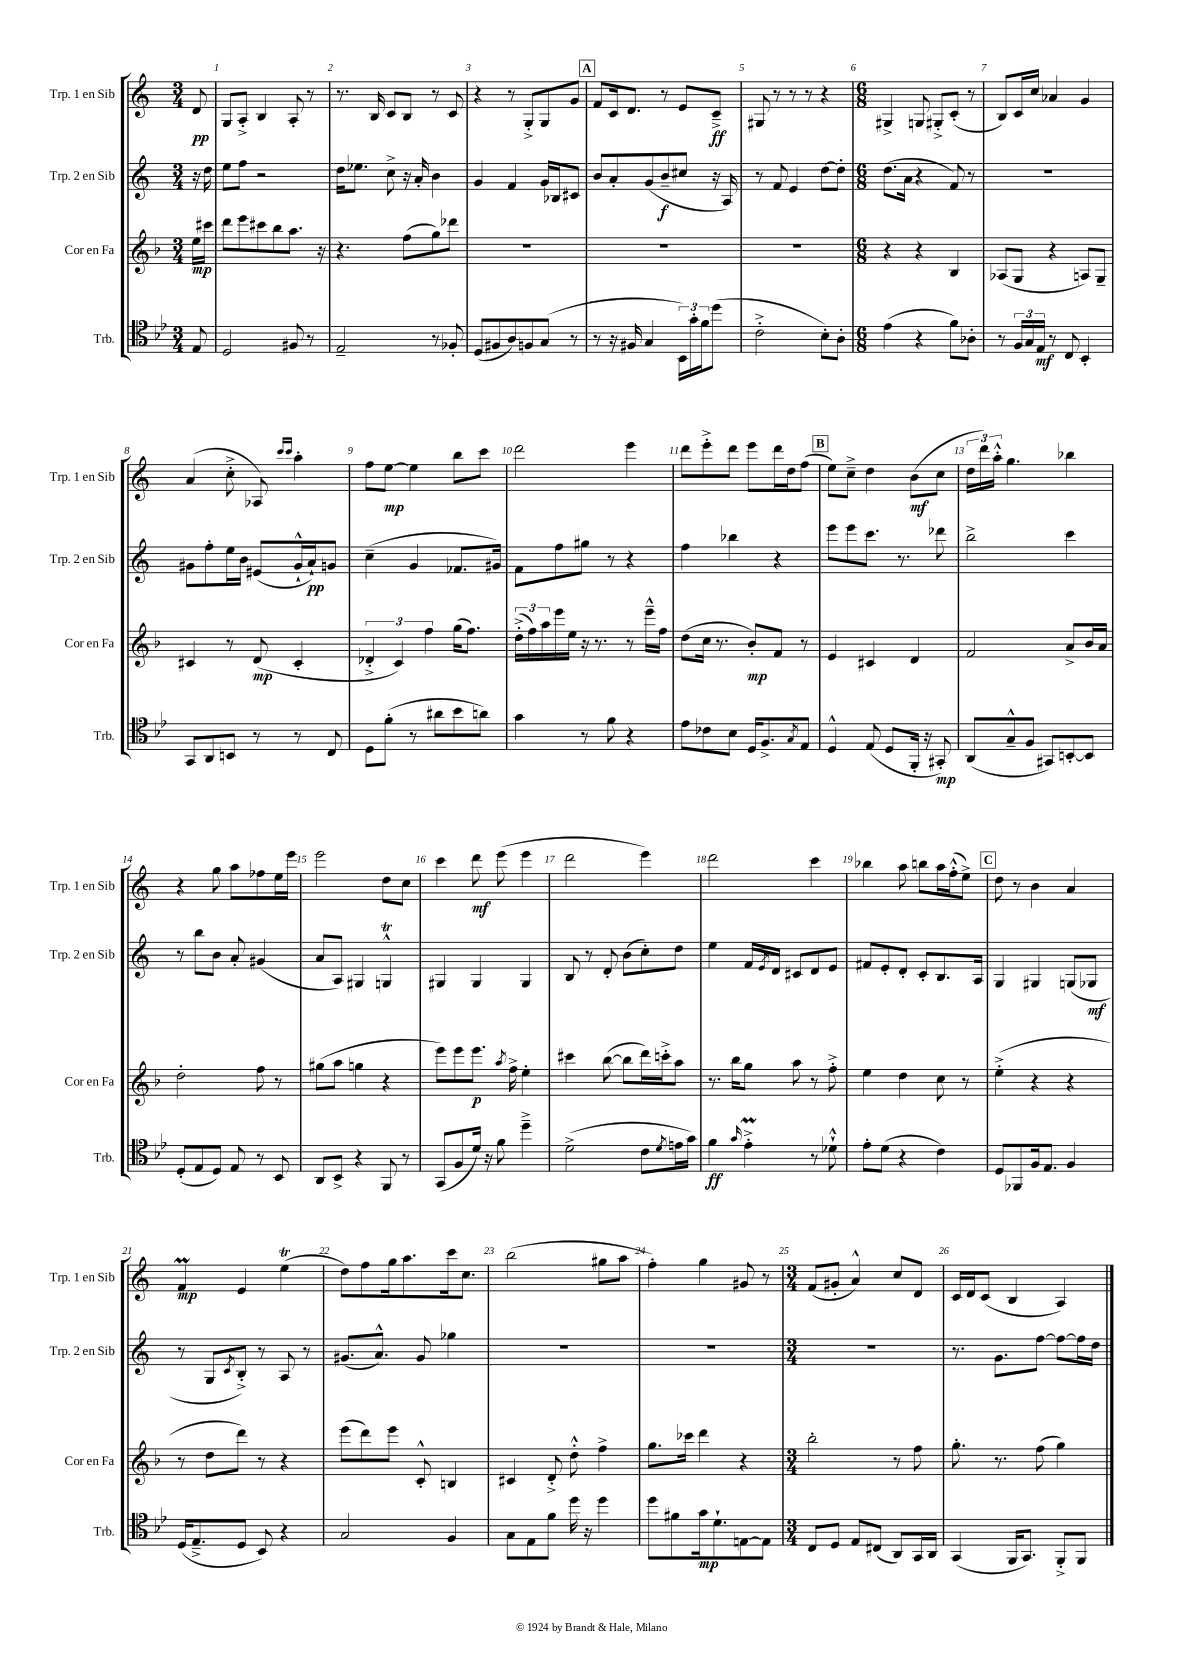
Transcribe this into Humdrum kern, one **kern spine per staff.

**kern	**kern	**kern	**kern
*staff4	*staff3	*staff2	*staff1
*clefC4	*clefG2	*clefG2	*clefG2
*k[b-e-]	*k[b-]	*k[]	*k[]
*M3/4	*M3/4	*M3/4	*M3/4
8E-	16ee	16r	8d
.	16ccc#	16dd	.
=	=	=	=
2D	8ddd	8ee	8G
.	8eee	8ff	8A'^
.	8ccc#	2r	4B
.	8bb-	.	.
8F#	8.aa	.	8A'
8r	.	.	8r
.	16r	.	.
=	=	=	=
2E-~	4.r	16dd	8.r
.	.	8.ee-	.
.	.	.	16B
.	.	8cc^	8c
.	(8ff	16r	8B
.	.	16a'	.
8r	8gg)	4b	8r
8F-'	8ddd-	.	8c
=	=	=	=
(8D	2.r	4g	4r
8F#	.	.	.
8A)	.	4f	8r
8F	.	.	8G'^
(8G	.	16g	8G
.	.	16B-	.
8r	.	8c#	8g
=	=	=	=
8r	2.r	8b	8f
16r	.	8a'	16c
16F#	.	.	8.d
4G	.	(8g	.
.	.	8b~	8r
24BB-)	.	8cc#	8e
24g'	.	.	.
24f	.	.	.
(8dd	.	16r	8c~^
.	.	16A)	.
=	=	=	=
2c'^	2.r	8r	8G#
.	.	8f	8r
.	.	4e	8r
.	.	.	8r
8B-')	.	[8dd	4r
8A'	.	8dd']	.
=	=	=	=
*M6/8	*M6/8	*M6/8	*M6/8
(4e-	4r	(8.dd	4G#^
.	.	16a	.
4r	4r	4r	8G
.	.	.	8G#'^
8f)	4B-	8f)	(8c'
8A-'	.	8r	8r
=	=	=	=
8r	(8A-	2.r	8B)
24F	8G	.	16c
24G	.	.	.
.	.	.	16cc
24E-	.	.	.
8r	4r	.	4a-
8C	.	.	.
4BB-'	8A)	.	4g
.	8G~	.	.
=	=	=	=
8GG	4c#	8g#	(4a
8AA	.	8ff'	.
8BB	8r	16ee	8cc'^
.	.	16b	.
8r	(8d	(8e#	8A-)
.	.	.	16qqccc
.	.	.	16qqccc
8r	4c#'	16g#`^^	4aa'
.	.	16a`)	.
8C	.	8g	.
=	=	=	=
8D	6d-'^	(4cc~	8ff
(8f'	.	.	[8ee
.	6c)	.	.
8r	.	4g	4ee]
.	6ff	.	.
8a#	.	.	.
8b-	(16gg	8.f-	8bb
.	8.ff)	.	.
8a)	.	.	8ccc
.	.	16g#)	.
=	=	=	=
4g	(24dd'^	8f	2ddd
.	24ff)	.	.
.	24aa	.	.
.	16eee	8ff	.
.	16ee	.	.
8r	16r	8gg#	.
.	8.r	.	.
8f	.	8r	.
4r	8r	4r	4eee
.	16eee~^^	.	.
.	16ff	.	.
=	=	=	=
8e-	(8dd	4ff	8ddd
8c-	16cc	.	8eee'^
.	8.r	.	.
8B-	.	4bb-	8ddd
16D	8b-')	.	8eee
8.F^	.	.	.
.	8f	4r	16ddd
.	.	.	16dd
8qG	.	.	.
8E-	8r	.	(8ff
=	=	=	=
4D^^	4e	8eee	8ee)
.	.	8eee	8cc~^
(8E-	4c#	8.ccc	4dd
8D	.	.	.
.	.	8.r	.
16FF'	4d	.	(8b
16r	.	.	.
8GG#')	.	8ddd-	8cc
=	=	=	=
(8AA	2f	2bb^	24dd
.	.	.	24ddd)
.	.	.	24aa'^^
8G~^^	.	.	4.gg
8F	.	.	.
8GG#)	.	.	.
[8BB'	8a^	4ccc	4bb-
8BB]	16b-	.	.
.	16a	.	.
=	=	=	=
(8D'	2dd'	8r	4r
8E-	.	8bb	.
8D)	.	8b	8gg
8E-	.	8a'	8aa
8r	8ff	(4g#	8ff-
8BB-	8r	.	16ee
.	.	.	16eee
=	=	=	=
8AA	(8gg#	8a	2eee
8BB-^	8aa	8A)	.
4r	4gg	4G#	.
8FF	4r	4G^^	8dd
8r	.	.	8cc
=	=	=	=
(8GG	8eee)	4G#	4ccc
8F	8eee	.	.
16d)	8.eee	4G#	8ddd
16r	.	.	.
8f	.	.	(8eee
.	8qaa	.	.
.	16ff^	.	.
4dd~^	4ee'	4G#	4eee
=	=	=	=
(2d^	4ccc#	8B	2ddd
.	.	8r	.
.	([8bb-	8d'	.
.	8bb-]	(8b	.
8c	16ddd)	8cc')	4eee)
.	16ccc'^	.	.
8qd	.	.	.
16e	8aa	8dd	.
16g)	.	.	.
=	=	=	=
4f	8.r	4ee	2ddd
.	16bb-	.	.
16qqg	.	.	.
4e-'^	8gg	16f	.
.	.	8qe	.
.	.	16d	.
.	8aa	8c#	.
8r	8r	8d	4ccc
8d-`^^	8ff'^	8e	.
=	=	=	=
8e-'	4ee	8f#	4bb-
(8d	.	8e'	.
4r	4dd	8d'	8aa
.	.	8c'	8bb
4c)	8cc	8.B	16aa
.	.	.	(16ff'^^
.	8r	.	8ee^)
.	.	16A	.
=	=	=	=
8D	(4ee'^	4G	8dd
8FF-	.	.	8r
16F	4r	4G#	4b
8.E-	.	.	.
4F	4r	(8G	4a
.	.	8G-	.
=	=	=	=
(16D	8r	8r	4f
8.E-~^	.	.	.
.	8dd	8G	.
.	.	8qc	.
8D	8ddd)	8B'^)	4e
8BB-)	8r	8r	.
4r	4r	8A	(4ee
.	.	8r	.
=	=	=	=
2G	(8eee	(8.g#	8dd)
.	8ddd)	.	8ff
.	.	8.a^^)	.
.	8eee	.	16gg
.	.	.	8.aa
.	8c'^^	8g#	.
4F	4B	4gg-	16ccc
.	.	.	8.cc
=	=	=	=
8G	4c#	2.r	(2bb
8E-	.	.	.
8f	8d'^	.	.
16dd	8dd'^^	.	.
16r	.	.	.
4dd	4ff^	.	8gg#
.	.	.	8aa
=	=	=	=
8dd	8.gg	2.r	4ff')
8f#	.	.	.
.	16ccc-	.	.
16g	4ddd	.	4gg
8.d`	.	.	.
[8E	4r	.	8g#
8E]	.	.	8r
=	=	=	=
*M3/4	*M3/4	*M3/4	*M3/4
8C	2bb-'	2.r	(8f
8D	.	.	8g#'
8E-	.	.	4a^^)
(8C#	.	.	.
8AA)	8r	.	8cc
16GG	8ff	.	8d
16AA	.	.	.
=	=	=	=
(4GG	8.gg'	8.r	16c
.	.	.	16d
.	.	.	(8c
.	8.r	8.g	.
16FF	.	.	4B
8.GG)	.	.	.
.	(8ff	[8ff	.
8FF'^	4gg)	8ff_	4A)
8FF	.	16ff]	.
.	.	16dd	.
==	==	==	==
*-	*-	*-	*-
